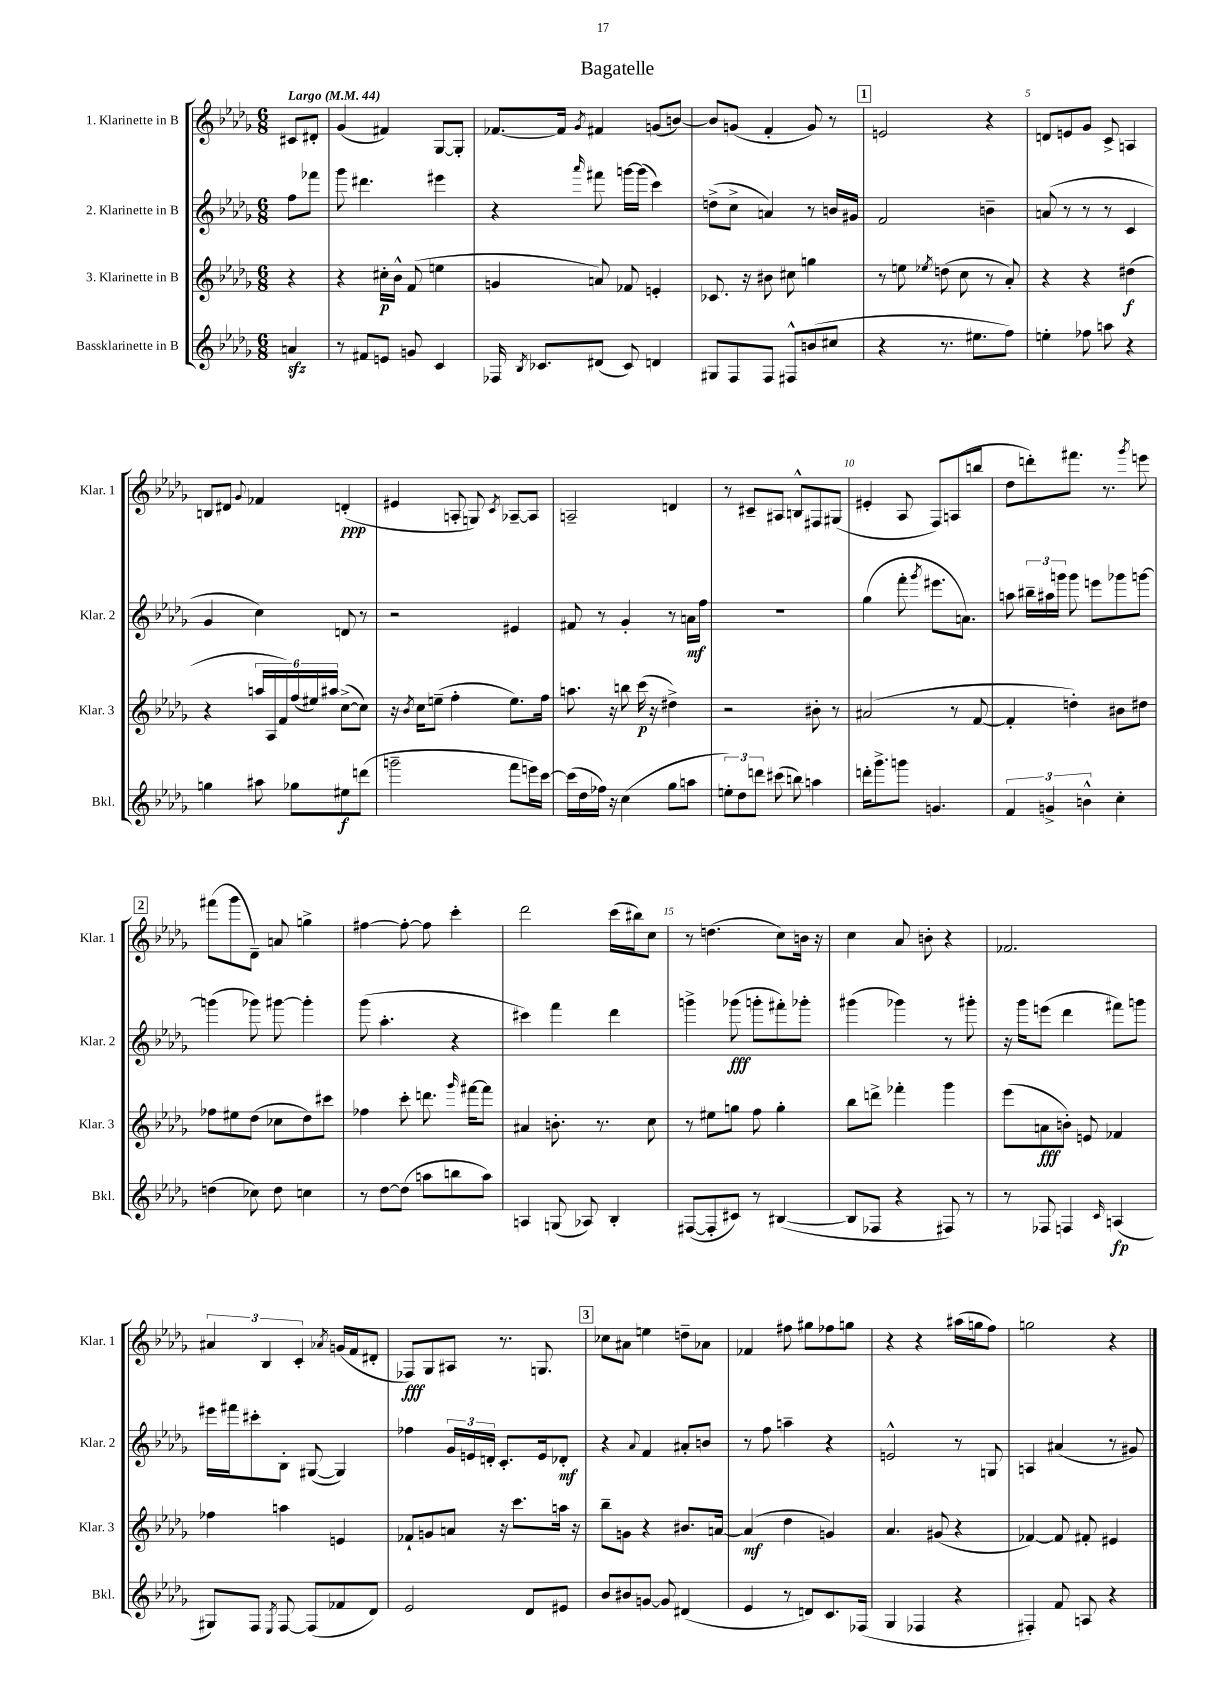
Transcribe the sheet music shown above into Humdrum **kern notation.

**kern	**dynam	**kern	**dynam	**kern	**dynam	**kern	**dynam
*part4	*part4	*part3	*part3	*part2	*part2	*part1	*part1
*staff4	*staff4	*staff3	*staff3	*staff2	*staff2	*staff1	*staff1
*I"Bassklarinette in B	*	*I"3. Klarinette in B	*	*I"2. Klarinette in B	*	*I"1. Klarinette in B	*
*I'Bkl.	*	*I'Klar. 3	*	*I'Klar. 2	*	*I'Klar. 1	*
*clefG2	*	*clefG2	*	*clefG2	*	*clefG2	*
*k[b-e-a-d-g-]	*	*k[b-e-a-d-g-]	*	*k[b-e-a-d-g-]	*	*k[b-e-a-d-g-]	*
*M6/8	*	*M6/8	*	*M6/8	*	*M6/8	*
*MM44	*	*MM44	*	*MM44	*	*MM44	*
=	=	=	=	=	=	=	=
!	!	!	!	!	!	!LO:TX:a:B:t=Largo	!
4anzz/	.	4r	.	8ff\L	.	8c#X/L	.
.	.	.	.	8fff-X\J	.	8d#X'/J	.
=1	=1	=1	=1	=1	=1	=1	=1
8r	.	4r	.	8ggg-\	.	(4g-/	.
8f#X/L	.	.	.	4.ddd#X\	.	.	.
8en/J	.	16cc#X'\LL	p	.	.	4f#X/)	.
.	.	16b-^^\JJ	.	.	.	.	.
8gn/	.	(8f/	.	.	.	.	.
4c/	.	4een\	.	4eee#X\	.	[8G-/L	.
.	.	.	.	.	.	8G-'/J]	.
=2	=2	=2	=2	=2	=2	=2	=2
16F-X/	.	4gn/	.	4r	.	[8.f-X/L	.
8qB-/	.	.	.	.	.	.	.
8.c-X/L	.	.	.	.	.	.	.
.	.	.	.	.	.	16f-/Jk]	.
.	.	.	.	16qqaaa-/	.	8qg-/	.
(8d#X/J	.	8an/)	.	8fff#X\	.	4f#X/	.
8c-/)	.	8f-X/	.	[16gggn\LL	.	.	.
.	.	.	.	(16ggg\JJ]	.	.	.
4dn/	.	4en'/	.	4ccc\)	.	(8gn/L	.
.	.	.	.	.	.	[8bn/J)	.
=3	=3	=3	=3	=3	=3	=3	=3
8G#X/L	.	8.c-X/	.	(8ddn^\L	.	8b/L]	.
8F/	.	.	.	8cc^\J	.	(8gn/J	.
.	.	16r	.	.	.	.	.
8F/J	.	8b#X\	.	4an/)	.	4f'/	.
8F#X^^/L	.	8cc#X\	.	.	.	.	.
(8bn/	.	4ggn\	.	8r	.	8g/)	.
8cc#X/J	.	.	.	16bn/LL	.	8r	.
.	.	.	.	16g#X/JJ	.	.	.
!!LO:REH:place=s1:t=1
=4	=4	=4	=4	=4	=4	=4	=4
4r	.	8r	.	2f/	.	2en/	.
.	.	8een\	.	.	.	.	.
.	.	8qee-X/	.	.	.	.	.
8.r	.	(8ddn\	.	.	.	.	.
.	.	8cc\	.	.	.	.	.
8.ee#X\L	.	.	.	.	.	.	.
.	.	8r	.	4bn~\	.	4r	.
8ff\J)	.	8a-'/)	.	.	.	.	.
=5	=5	=5	=5	=5	=5	=5	=5
4een'\	.	4r	.	(8an/	.	8dn/L	.
.	.	.	.	8r	.	8en/	.
8ff-X\	.	4r	.	8r	.	8g-/J	.
8aan\	.	.	.	8r	.	8c^/	.
4r	.	(4dd#X\	f	4c/	.	4An/	.
!!LO:LB:g=z
=6	=6	=6	=6	=6	=6	=6	=6
4ggn\	.	4r	.	4g-/	.	8Bn/L	.
.	.	.	.	.	.	8d#X/J	.
.	.	.	.	.	.	8qqg-/	.
8aa#X\	.	24aan/LL	.	4cc\)	.	4f-X/	.
.	.	24A-/	.	.	.	.	.
.	.	24f/)	.	.	.	.	.
8gg-X\L	.	(24ff/	.	.	.	.	.
.	.	24ee#X/)	.	.	.	.	.
.	.	24aa#X/JJ	.	.	.	.	.
8ee#X\	f	([8cc^\L	.	8dn/	.	(4dn'/	ppp
(8dddn\J	.	8cc\J])	.	8r	.	.	.
=7	=7	=7	=7	=7	=7	=7	=7
2gggn~\	.	16r	.	2r	.	4e#X/	.
.	.	8qb-/	.	.	.	.	.
.	.	16cc\KL	.	.	.	.	.
.	.	(8een~\J	.	.	.	.	.
.	.	4ff'\	.	.	.	8An'/	.
.	.	.	.	.	.	8Gn/)	.
.	.	.	.	.	.	8qc/	.
8fff\L	.	8.ee\L)	.	4e#X/	.	[8A-X~/L	.
16eeen\L)	.	.	.	.	.	8A-/J]	.
[16ccc\JJ	.	16ff\Jk	.	.	.	.	.
=8	=8	=8	=8	=8	=8	=8	=8
(16ccc\LL]	.	8.aan\	.	8f#X/	.	2An~/	.
16dd-\	.	.	.	.	.	.	.
16ff-X\JJ)	.	.	.	8r	.	.	.
16r	.	16r	.	.	.	.	.
(4cc\	.	8bbn\	.	4g-'/	.	.	.
.	.	(16ccc\	p	.	.	.	.
.	.	16r	.	.	.	.	.
8gg-\L	.	4dd#X^\)	.	8r	.	4dn/	.
8aan\J	.	.	.	16an\LL	mf	.	.
.	.	.	.	16ff\JJ	.	.	.
=9	=9	=9	=9	=9	=9	=9	=9
12een'\L)	.	2r	.	2.r	.	8r	.
12dd-\	.	.	.	.	.	.	.
.	.	.	.	.	.	8c#X~/L	.
12dddn\J	.	.	.	.	.	.	.
(8ccc#X\	.	.	.	.	.	8A#X/J	.
8bbn\)	.	.	.	.	.	8Bn^^/L	.
4aan\	.	8b#X'\	.	.	.	8F#X/	.
.	.	8r	.	.	.	(8G#X/J	.
=10	=10	=10	=10	=10	=10	=10	=10
16dddn'\KL	.	(2a#X/	.	(4gg-\	.	4e#X'/	.
8.ggg-^\	.	.	.	.	.	.	.
8gggn\J	.	.	.	8fff'\	.	8A-/	.
.	.	.	.	8qggg-/	.	.	.
4.gn/	.	.	.	8.eee#X\L	.	8F/L)	.
.	.	8r	.	.	.	(8An/	.
.	.	.	.	8.an\J)	.	.	.
.	.	[8f/	.	.	.	8bbn/J	.
=11	=11	=11	=11	=11	=11	=11	=11
6f/	.	4f'/]	.	8aan\	.	8dd-\L	.
.	.	.	.	24bb#X~\LL	.	8dddn'\)	.
6gn^/	.	.	.	24aa#X\	.	.	.
.	.	.	.	24gggn\JJ	.	.	.
.	.	4ddn'\)	.	8ggg\	.	8.fff#X\J	.
6bn^^\	.	.	.	.	.	.	.
.	.	.	.	8eeen\L	.	.	.
.	.	.	.	.	.	8.r	.
4cc'\	.	8b#X\L	.	8ggg-X\	.	.	.
.	.	.	.	.	.	8qggg-/	.
.	.	8dd#X\J	.	[8gggn\J	.	8eeen\	.
!!LO:LB:g=z
!!LO:REH:place=s1:t=2
=12	=12	=12	=12	=12	=12	=12	=12
(4ddn\	.	8ff-X\L	.	(4gggn\]	.	(8fff#X\L	.
.	.	8ee#X\	.	.	.	8ggg-\	.
8cc-X\)	.	(8dd-\J	.	8ggg-X\)	.	8d-~\J)	.
8dd\	.	8cc-X\L	.	[8ggg#X\	.	8an/	.
4ccn\	.	8dd-\)	.	4ggg#'\]	.	4ggn^\	.
.	.	8ccc#X\J	.	.	.	.	.
=13	=13	=13	=13	=13	=13	=13	=13
8r	.	4ff-X\	.	(8ggg-\	.	[4ff#X\	.
[8dd-\L	.	.	.	4.aa-'\	.	.	.
(8dd-\J]	.	8ccc'\	.	.	.	8ff#'\_	.
8aan\L	.	8.dddn\	.	.	.	8ff#\]	.
8bbn\	.	.	.	4r	.	4ccc'\	.
.	.	16qqggg-/	.	.	.	.	.
.	.	[16fff#X\KL	.	.	.	.	.
8aa\J)	.	8fff#\J]	.	.	.	.	.
=14	=14	=14	=14	=14	=14	=14	=14
4An/	.	4a#X/	.	4ccc#X\)	.	2ddd-\	.
(8Gn/	.	8.bn'\	.	4fff\	.	.	.
8A-X/)	.	.	.	.	.	.	.
.	.	8.r	.	.	.	.	.
4B-'/	.	.	.	4ddd-\	.	(16ccc\LL	.
.	.	.	.	.	.	16bb#X\J)	.
.	.	8cc\	.	.	.	8cc\J	.
=15	=15	=15	=15	=15	=15	=15	=15
([8F#X/L	.	8r	.	4gggn^\	.	8r	.
8F#'/]	.	8ee#X\L	.	.	.	(4.ddn\	.
8c#X/J)	.	8ggn\J	.	(8ggg-X\	fff	.	.
8r	.	8ff\	.	8gggn'\L	.	.	.
([4B#X/	.	4gg'\	.	8fff#X'\)	.	8cc\L)	.
.	.	.	.	8ggg-X'\J	.	16bn\Jk	.
.	.	.	.	.	.	16r	.
=16	=16	=16	=16	=16	=16	=16	=16
8B#/L]	.	8bb-\L	.	(4ggg#X\	.	4cc\	.
8F-X/J	.	8dddn^\J	.	.	.	.	.
4r	.	4fff-X'\	.	4ggg-X\)	.	8a-/	.
.	.	.	.	.	.	8bn'\	.
8F#X/)	.	4ggg-\	.	8r	.	4r	.
8r	.	.	.	8ggg#X'\	.	.	.
=17	=17	=17	=17	=17	=17	=17	=17
8r	.	(8eee-\L	.	16r	.	2.f-X/	.
.	.	.	.	16ggg-\KL	.	.	.
8F-X/	.	8an\	fff	(8eeen\J	.	.	.
4Fn/	.	8bn'\J)	.	4ddd-\	.	.	.
.	.	8en/	.	.	.	.	.
16qqc/	.	.	.	.	.	.	.
(4An/	fp	4f-X/	.	8fff#X\L)	.	.	.
.	.	.	.	8gggn\J	.	.	.
!!LO:LB:g=z
=18	=18	=18	=18	=18	=18	=18	=18
8G#X/L)	.	4ff-X\	.	16eee#X\LL	.	6a#X/	.
.	.	.	.	16fff#X\J	.	.	.
8F/J	.	.	.	8ccc#X'\	.	.	.
.	.	.	.	.	.	6B-/	.
8qE-/	.	.	.	.	.	.	.
[8F/	.	4aan\	.	8B-'\J	.	.	.
.	.	.	.	.	.	6c'/	.
(8F/L]	.	.	.	([8G#X/	.	.	.
.	.	.	.	.	.	8qa-X/	.
8f-X/	.	4en/	.	4G#/])	.	(16gn/LL	.
.	.	.	.	.	.	16f/J	.
8d-/J)	.	.	.	.	.	8d#X'/J	.
=19	=19	=19	=19	=19	=19	=19	=19
2e-/	.	8f-X`/L	.	4ff-X\	.	8F-X/L)	fff
.	.	8gn/	.	.	.	8G-/	.
.	.	8an/J	.	24g-/LL	.	8A#X/J	.
.	.	.	.	24en/	.	.	.
.	.	.	.	24dn'/JJ	.	.	.
.	.	16r	.	8.c'/L	.	8.r	.
.	.	8.ccc\L	.	.	.	.	.
8d-/L	.	.	.	.	.	.	.
.	.	.	.	16e/k	.	8.Gn/	.
8e#X/J	.	16aan\Jk	.	8d-X'/J	mf	.	.
.	.	16r	.	.	.	.	.
!!LO:REH:place=s1:t=3
=20	=20	=20	=20	=20	=20	=20	=20
8b-/L	.	8bb-~\L	.	4r	.	8cc-X\L	.
8b#X/	.	8gn\J	.	.	.	8a#X\J	.
.	.	.	.	8qqa-/	.	.	.
[8gn/J	.	4r	.	4f/	.	4een\	.
8g/]	.	.	.	.	.	.	.
(4d#X/	.	8.b#X/L	.	8a#X'/L	.	8ddn~\L	.
.	.	.	.	8bn/J	.	8a-X\J	.
.	.	[16an/Jk	.	.	.	.	.
=21	=21	=21	=21	=21	=21	=21	=21
4e-/	.	(4a/]	mf	8r	.	4f-X/	.
.	.	.	.	8ff\	.	.	.
8r	.	4dd-\	.	4aan~\	.	8ff#X\	.
8dn/L)	.	.	.	.	.	8gg#X\L	.
8.c/	.	4gn/)	.	4r	.	8ff-X\	.
.	.	.	.	.	.	8ggn\J	.
(16F-X/Jk	.	.	.	.	.	.	.
=22	=22	=22	=22	=22	=22	=22	=22
4G-/	.	4.a-/	.	2en^^/	.	4r	.
4F-X/	.	.	.	.	.	4r	.
.	.	(8g#X/	.	.	.	.	.
4r	.	4r	.	8r	.	(16aa#X\LL	.
.	.	.	.	.	.	16ggn\J	.
.	.	.	.	8Gn/	.	8ff\J)	.
=23	=23	=23	=23	=23	=23	=23	=23
4F#X'/)	.	[4f-X/)	.	4An/	.	2ggn\	.
8f/	.	8f-/]	.	(4a#X/	.	.	.
8An/	.	8f#X'/	.	.	.	.	.
4r	.	4e#X/	.	8r	.	4r	.
.	.	.	.	8g#X/)	.	.	.
==	==	==	==	==	==	==	==
*-	*-	*-	*-	*-	*-	*-	*-
